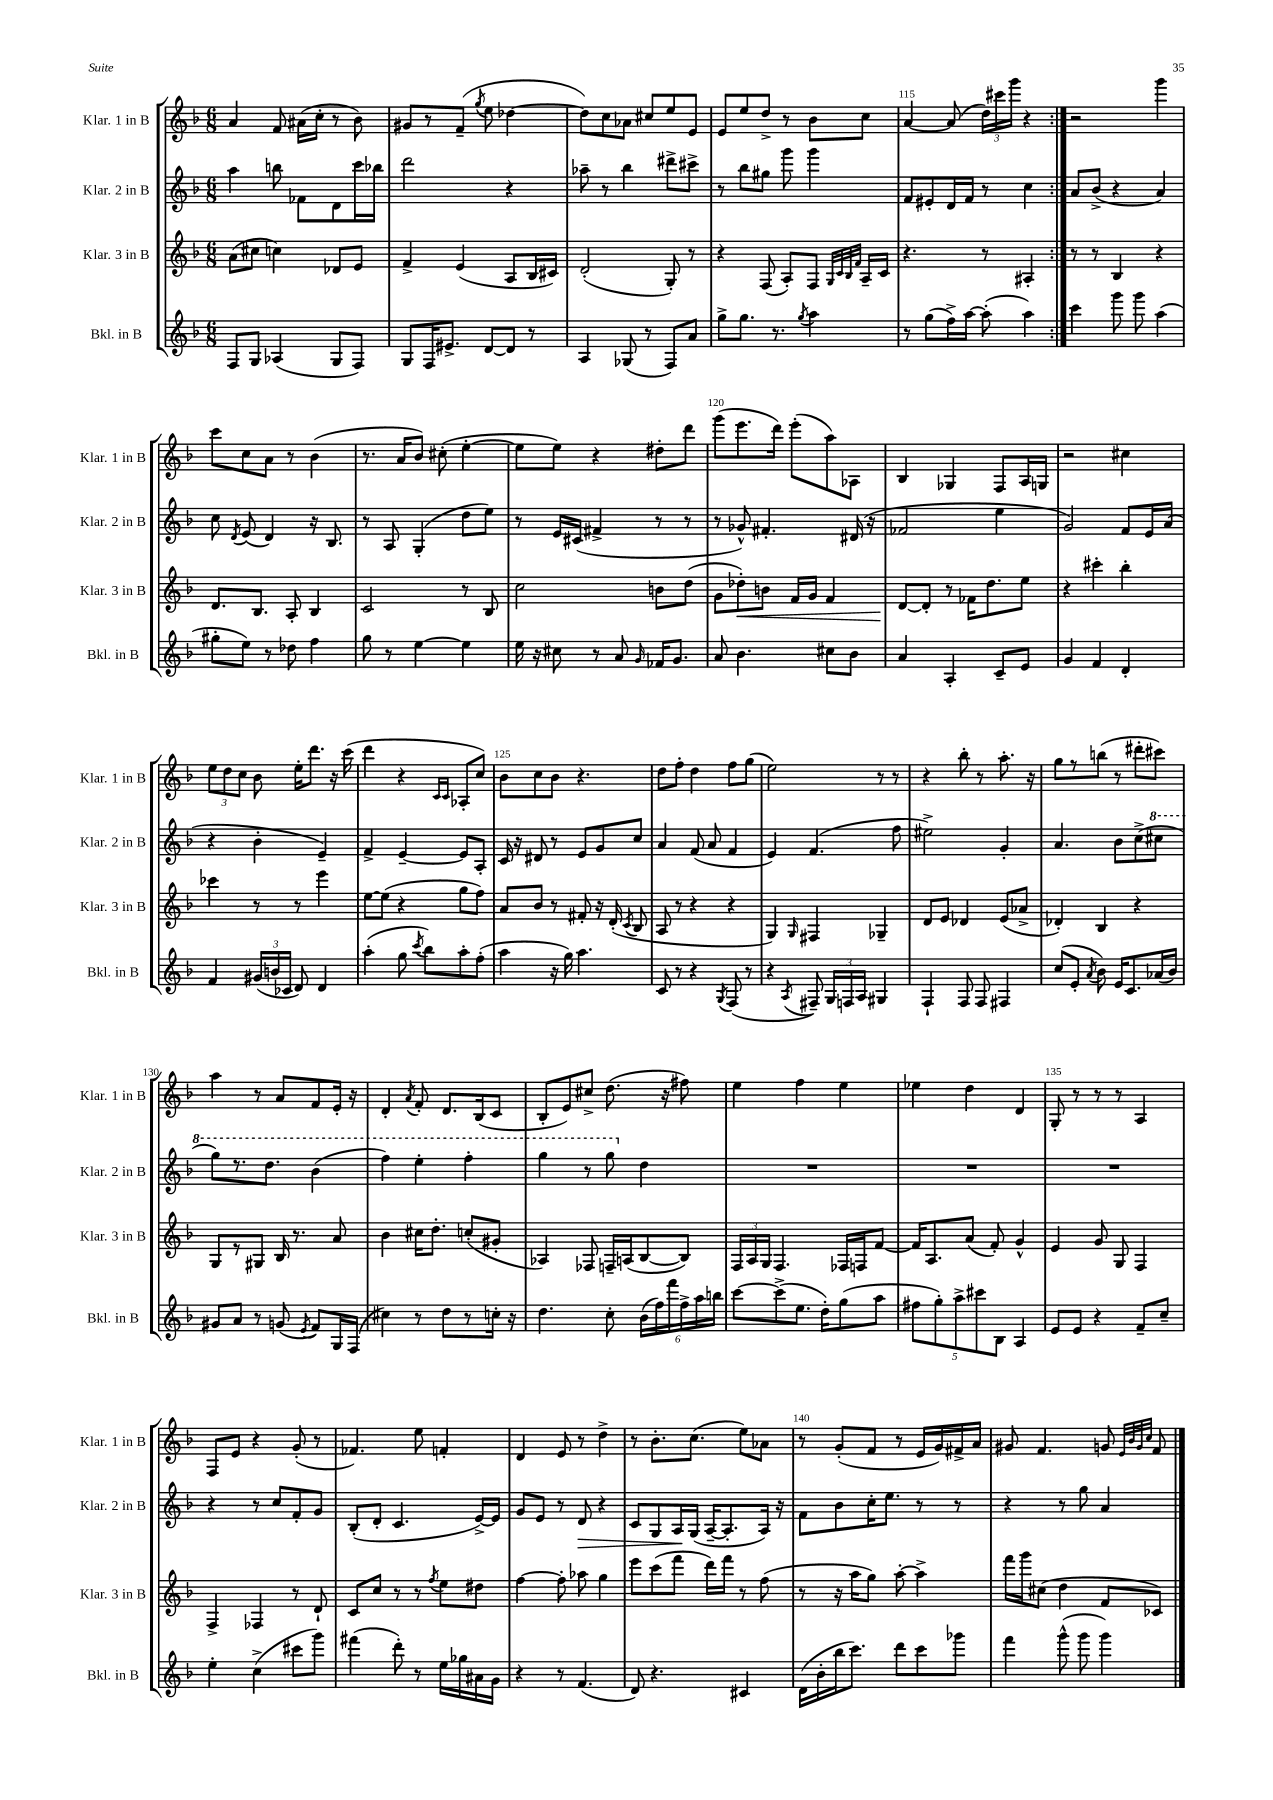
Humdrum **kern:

**kern	**kern	**dynam	**kern	**dynam	**kern
*part4	*part3	*part3	*part2	*part2	*part1
*staff4	*staff3	*staff3	*staff2	*staff2	*staff1
*I"Bkl. in B	*I"Klar. 3 in B	*	*I"Klar. 2 in B	*	*I"Klar. 1 in B
*I'Bkl. in B	*I'Klar. 3 in B	*	*I'Klar. 2 in B	*	*I'Klar. 1 in B
*clefG2	*clefG2	*	*clefG2	*	*clefG2
*k[b-]	*k[b-]	*	*k[b-]	*	*k[b-]
*M6/8	*M6/8	*	*M6/8	*	*M6/8
=111	=111	=111	=111	=111	=111
8F/L	(8a\L	.	4aa\	.	4a/
8G/J	8cc#X\J	.	.	.	.
(4A-X/	4ccn\)	.	8bbn\	.	8f/
.	.	.	8f-X\L	.	(16a#X\LL
.	.	.	.	.	16cc'\JJ
8G/L	8d-X/L	.	8d\	.	8r
8F/J)	8e/J	.	16ccc\L	.	8b-\)
.	.	.	16bb-X\JJ	.	.
=112	=112	=112	=112	=112	=112
8G/L	4f^/	.	2ddd\	.	8g#X/L
16F/K	.	.	.	.	8r
8.e#X^/J	.	.	.	.	.
.	(4e/	.	.	.	(8f~/J
.	.	.	.	.	8qgg/
[8d/L	.	.	.	.	8ee\
8d/J]	8A/L	.	4r	.	[4dd-X\
8r	16B-/L	.	.	.	.
.	16c#X/JJ)	.	.	.	.
=113	=113	=113	=113	=113	=113
4A/	(2d'/	.	8aa-X~\	.	8dd-\L])
.	.	.	8r	.	8cc\
(8G-X/	.	.	4bb-\	.	8a-X\J
8r	.	.	.	.	8cc#X/L
8F/L)	8G'/)	.	8ddd#X^\L	.	8ee/
8a/J	8r	.	8ccc#X^\J	.	8e/J
=114	=114	=114	=114	=114	=114
8gg^\L	4r	.	8r	.	8e/L
8.gg\J	.	.	8bb-\L	.	8ee/
.	(8F/	.	8gg#X\J	.	8dd^/J
8.r	.	.	.	.	.
.	8A'/L)	.	8ggg\	.	8r
8qgg/	.	.	.	.	.
4aa\	8F/J	.	4ggg\	.	8b-\L
.	32qqG/LLL	.	.	.	.
.	32qqc/	.	.	.	.
.	32qqB-/	.	.	.	.
.	32qqf/JJJ	.	.	.	.
.	16A~/LL	.	.	.	8cc\J
.	16c/JJ	.	.	.	.
=115	=115	=115	=115	=115	=115
8r	4.r	.	8f/L	.	[4a/
(8gg\L	.	.	8e#X'/	.	.
16ff^\L)	.	.	16d/L	.	(8a/]
[16aa\JJ	.	.	16f/JJ	.	.
(8aa'\]	8r	.	8r	.	24dd\LL)
.	.	.	.	.	24ccc#X\
.	.	.	.	.	24ggg\JJ
4aa\)	4A#X'/	.	4cc\	.	4r
=116:|!	=116:|!	=116:|!	=116:|!	=116:|!	=116:|!
4ccc\	8r	.	8a/L	.	2r
.	8r	.	(8b-^/J	.	.
8ggg\	4B-/	.	4r	.	.
8ggg\	.	.	.	.	.
(4aa\	4r	.	4a/)	.	4ggg\
!!LO:LB:g=z
=117	=117	=117	=117	=117	=117
8gg#X'\L	8.d/L	.	8cc\	.	8ccc\L
.	.	.	8qd/	.	.
8ee\J)	.	.	(8e/	.	8cc\
.	8.B-/J	.	.	.	.
8r	.	.	4d/)	.	8a\J
8dd-X\	8A'/	.	.	.	8r
4ff\	4B-/	.	16r	.	(4b-\
.	.	.	8.B-/	.	.
=118	=118	=118	=118	=118	=118
8gg\	2c/	.	8r	.	8.r
8r	.	.	8A/	.	.
.	.	.	.	.	16a/KL
[4ee\	.	.	(4G'/	.	8b-/J)
.	.	.	.	.	(8cc#X'\
4ee\]	8r	.	8dd\L	.	[4ee'\
.	8B-/	.	8ee\J)	.	.
=119	=119	=119	=119	=119	=119
16ee\	2cc\	.	8r	.	8ee\L]
16r	.	.	.	.	.
8cc#X\	.	.	16e/LL	.	8ee\J)
.	.	.	(16c#X/JJ	.	.
8r	.	.	4f#X^/	.	4r
8a/	.	.	.	.	.
16qqg/	.	.	.	.	.
16f-X/KL	8bn\L	.	8r	.	8dd#X'\L
8.g/J	.	.	.	.	.
.	(8dd\J	.	8r	.	8ddd\J
=120	=120	=120	=120	=120	=120
8a/	8g\L	.	8r	.	(8ggg\L
!	!	!LO:HP:b	!	!	!
4.b-\	8dd-X'\)	<	8g-X^^/)	.	8.eee\
.	8bn\J	.	4.f#X'/	.	.
.	.	.	.	.	16ddd\Jk)
.	16f/LL	.	.	.	(8eee'\L
.	16g/JJ	.	.	.	.
8cc#X\L	4f/	.	.	.	8aa\)
8b-\J	.	.	(16d#X/	.	8A-X\J
.	.	.	16r	.	.
=121	=121	=121	=121	=121	=121
4a/	[8d/L	.	2f-X/	.	4B-/
.	8d'/J]	[	.	.	.
4A'/	8r	.	.	.	4G-X/
.	16f-X\KL	.	.	.	.
.	8.dd\	.	.	.	.
8c~/L	.	.	4ee\	.	8F/L
8e/J	8ee\J	.	.	.	16A/L
.	.	.	.	.	16Gn/JJ
=122	=122	=122	=122	=122	=122
4g/	4r	.	2g/)	.	2r
4f/	4ccc#X'\	.	.	.	.
4d'/	4bb-'\	.	8f/L	.	4cc#X\
.	.	.	16e/L	.	.
.	.	.	(16a/JJ	.	.
!!LO:LB:g=z
=123	=123	=123	=123	=123	=123
4f/	4ccc-X\	.	4r	.	12ee\L
.	.	.	.	.	12dd\
.	.	.	.	.	12cc\J
(24g#X/LL	8r	.	4b-'\	.	8b-\
24bn/	.	.	.	.	.
24c-X/JJ	.	.	.	.	.
8d/)	8r	.	.	.	16ee'\KL
.	.	.	.	.	8.ddd\J
4d/	4eee\	.	4e~/)	.	.
.	.	.	.	.	16r
.	.	.	.	.	(16ccc\
=124	=124	=124	=124	=124	=124
(4aa'\	[8ee\L	.	4f^/	.	4ddd\
.	(8ee\J]	.	.	.	.
8gg\	4r	.	[4e~/	.	4r
8qccc/	.	.	.	.	.
8bb-\L)	.	.	.	.	.
.	.	.	.	.	16qqc/LL
.	.	.	.	.	16qqc/JJ
8aa'\	8gg\L	.	8e/L]	.	8A-X'/L
(8ff'\J	8ff\J)	.	8A'/J	.	8cc/J)
=125	=125	=125	=125	=125	=125
4aa\	8a/L	.	16c/	.	8b-\L
.	.	.	16r	.	.
.	8b-/J	.	8d#X/	.	8cc\
16r	8r	.	8r	.	8b-\J
16gg\)	.	.	.	.	.
4.aa\	8f#X'/	.	8e/L	.	4.r
.	16r	.	8g/	.	.
.	(16d'/	.	.	.	.
.	8qc/	.	.	.	.
.	8B-/	.	8cc/J	.	.
=126	=126	=126	=126	=126	=126
8c/	8A/	.	4a/	.	8dd\L
8r	8r	.	.	.	8ff'\J
4r	4r	.	(8f/	.	4dd\
.	.	.	8a/	.	.
8qG/	.	.	.	.	.
(8F/	4r	.	4f/	.	8ff\L
8r	.	.	.	.	(8gg\J
=127	=127	=127	=127	=127	=127
4r	4G/)	.	4e/)	.	2ee\)
8qA/	16qqG/	.	.	.	.
8F#X~/)	4F#X/	.	(4.f/	.	.
24G/LL	.	.	.	.	.
24Fn/	.	.	.	.	.
24A/JJ	.	.	.	.	.
4G#X/	4G-X~/	.	.	.	8r
.	.	.	8ff\	.	8r
=128	=128	=128	=128	=128	=128
4F`/	8d/L	.	2ee#X^\)	.	4r
.	8e/J	.	.	.	.
8F/	4d-X/	.	.	.	8bb-'\
8F/	.	.	.	.	8r
4F#X/	(8e/L	.	4g'/	.	8.aa'\
.	8a-X^/J	.	.	.	.
.	.	.	.	.	16r
=129	=129	=129	=129	=129	=129
(8cc/L	4d-X'/)	.	4.a/	.	8gg\L
8e'/J	.	.	.	.	8r
8qa/	.	.	.	.	.
8b-\)	4B-/	.	.	.	(8bbn\J
16e/KL	.	.	8b-\L	.	8r
8.c/	.	.	.	.	.
.	4r	.	(8cc^\	.	8ddd#X'\L
*	*	*	*8va	*	*
(16a-X/L	.	.	8ccc#X\J	.	8ccc#X\J)
16b-/JJ)	.	.	.	.	.
!!LO:LB:g=z
=130	=130	=130	=130	=130	=130
8g#X/L	8G/L	.	8ggg\L)	.	4aa\
8a/J	8r	.	8.r	.	.
8r	8G#X/J	.	.	.	8r
.	.	.	8.ddd\J	.	.
(8gn/	16B-/	.	.	.	8a/L
.	8.r	.	.	.	.
8qe/	.	.	.	.	.
8f/L)	.	.	(4bb-\	.	8f/
16G/L	8a/	.	.	.	16e'/Jk
(16F/JJ	.	.	.	.	16r
=131	=131	=131	=131	=131	=131
4cc#X\)	4b-\	.	4fff\)	.	4d'/
.	.	.	.	.	8qa/
8r	16cc#X\KL	.	4eee'\	.	8f'/
.	8.dd'\J	.	.	.	.
8dd\L	.	.	.	.	8.d/L
8r	(8ccn'/L	.	4fff'\	.	.
.	.	.	.	.	(16B-/k
16ccn'\Jk	8g#X'/J	.	.	.	8c/J
16r	.	.	.	.	.
=132	=132	=132	=132	=132	=132
4.dd\	4A-X/)	.	4ggg\	.	8B-'/L
.	.	.	.	.	8e/)
.	8F-X/	.	8r	.	8cc#X^/J
8cc'\	16Fn~/LL	.	8ggg\	.	(8.dd\
.	(16An/J	.	.	.	.
*	*	*	*X8va	*	*
(24b-\LL	[8B-/	.	4dd\	.	.
24ff\)	.	.	.	.	.
.	.	.	.	.	16r
24fff\	.	.	.	.	.
24ff^\	8B-/J])	.	.	.	8ff#X\)
24aa\	.	.	.	.	.
24bbn\JJ	.	.	.	.	.
=133	=133	=133	=133	=133	=133
[8ccc\L	24F/LL	.	2.r	.	4ee\
.	24A/	.	.	.	.
.	24G/JJ	.	.	.	.
(8ccc^\]	4.F/	.	.	.	.
8.ee\J	.	.	.	.	4ff\
16dd'\KL)	.	.	.	.	.
(8gg\	16F-X/LL	.	.	.	4ee\
.	16Fn/J	.	.	.	.
8aa\J	[8f/J	.	.	.	.
=134	=134	=134	=134	=134	=134
10ff#X\L	16f/KL]	.	2.r	.	4ee-X\
.	8.A/	.	.	.	.
10gg'\)	.	.	.	.	.
10aa^\	.	.	.	.	.
.	(8a/J	.	.	.	4dd\
10ccc#X\	.	.	.	.	.
.	8f'/)	.	.	.	.
10B-\J	.	.	.	.	.
4A/	4g^^/	.	.	.	4d/
=135	=135	=135	=135	=135	=135
8e/L	4e/	.	2.r	.	8G'/
8e/J	.	.	.	.	8r
4r	8g/	.	.	.	8r
.	8G/	.	.	.	8r
8f~/L	4F/	.	.	.	4A/
8cc~/J	.	.	.	.	.
!!LO:LB:g=z
=136	=136	=136	=136	=136	=136
4ee'\	4F^/	.	4r	.	8F/L
.	.	.	.	.	8e/J
(4cc^\	4F-X/	.	8r	.	4r
.	.	.	8cc/L	.	.
8ccc#X\L	8r	.	8f'/	.	(8g'/
8ggg\J)	8d`/	.	8g/J	.	8r
=137	=137	=137	=137	=137	=137
(4fff#X\	8c/L	.	(8B-'/L	.	4.f-X/)
.	8cc/J	.	8d'/J	.	.
8ddd'\)	8r	.	4.c/	.	.
8r	8r	.	.	.	8ee\
.	8qff/	.	.	.	.
16ee\LL	8ee\L	.	.	.	4fn'/
16gg-X\	.	.	.	.	.
16a#X\	8dd#X\J	.	[16e^/LL)	.	.
16g\JJ	.	.	16e/JJ]	.	.
=138	=138	=138	=138	=138	=138
4r	[4ff\	.	8g/L	.	4d/
.	.	.	8e/J	.	.
8r	8ff'\]	.	8r	.	8e/
!	!	!	!	!LO:HP:b	!
(4.f/	8aa-X\	.	8d/	>	8r
.	4gg\	.	4r	.	4dd^\
=139	=139	=139	=139	=139	=139
8d/)	8eee\L	.	8c/L	.	8r
4.r	(8ccc\	.	8G/	.	8.b-'\L
.	8fff\J	.	16A/L	.	.
.	.	.	(16G/JJ	]	(8.cc\J
.	16ddd\LL)	.	[16A~/KL	.	.
.	16fff\JJ	.	8.A'/]	.	.
4c#X/	8r	.	.	.	8ee\L)
.	(8ff\	.	16A/Jk)	.	8a-X\J
.	.	.	16r	.	.
=140	=140	=140	=140	=140	=140
(16d\LL	8r	.	8f\L	.	8r
16b-'\	.	.	.	.	.
16bb-\J	16r	.	8b-\	.	(8g'/L
8.ccc\J)	16aa\KL	.	.	.	.
.	8gg\J)	.	16cc'\K	.	8f/J
.	.	.	8.ee\J	.	.
8ddd\L	[8aa'\	.	.	.	8r
8ccc\	4aa^\]	.	8r	.	16e/LL
.	.	.	.	.	16g/)
8ggg-X\J	.	.	8r	.	16f#X^/
.	.	.	.	.	16a/JJ
=141	=141	=141	=141	=141	=141
4fff\	16fff\LL	.	4r	.	8g#X/
.	16ggg\J	.	.	.	.
.	(8cc#X\J	.	.	.	4.f/
(8ggg^^\	4dd\	.	8r	.	.
8ggg\	.	.	8gg\	.	.
4ggg\)	8f/L	.	4a/	.	8gn/
.	.	.	.	.	32qqe/LLL
.	.	.	.	.	32qqb-/
.	.	.	.	.	32qqg/
.	.	.	.	.	32qqcc/JJJ
.	8c-X/J)	.	.	.	8f/
==	==	==	==	==	==
*-	*-	*-	*-	*-	*-
